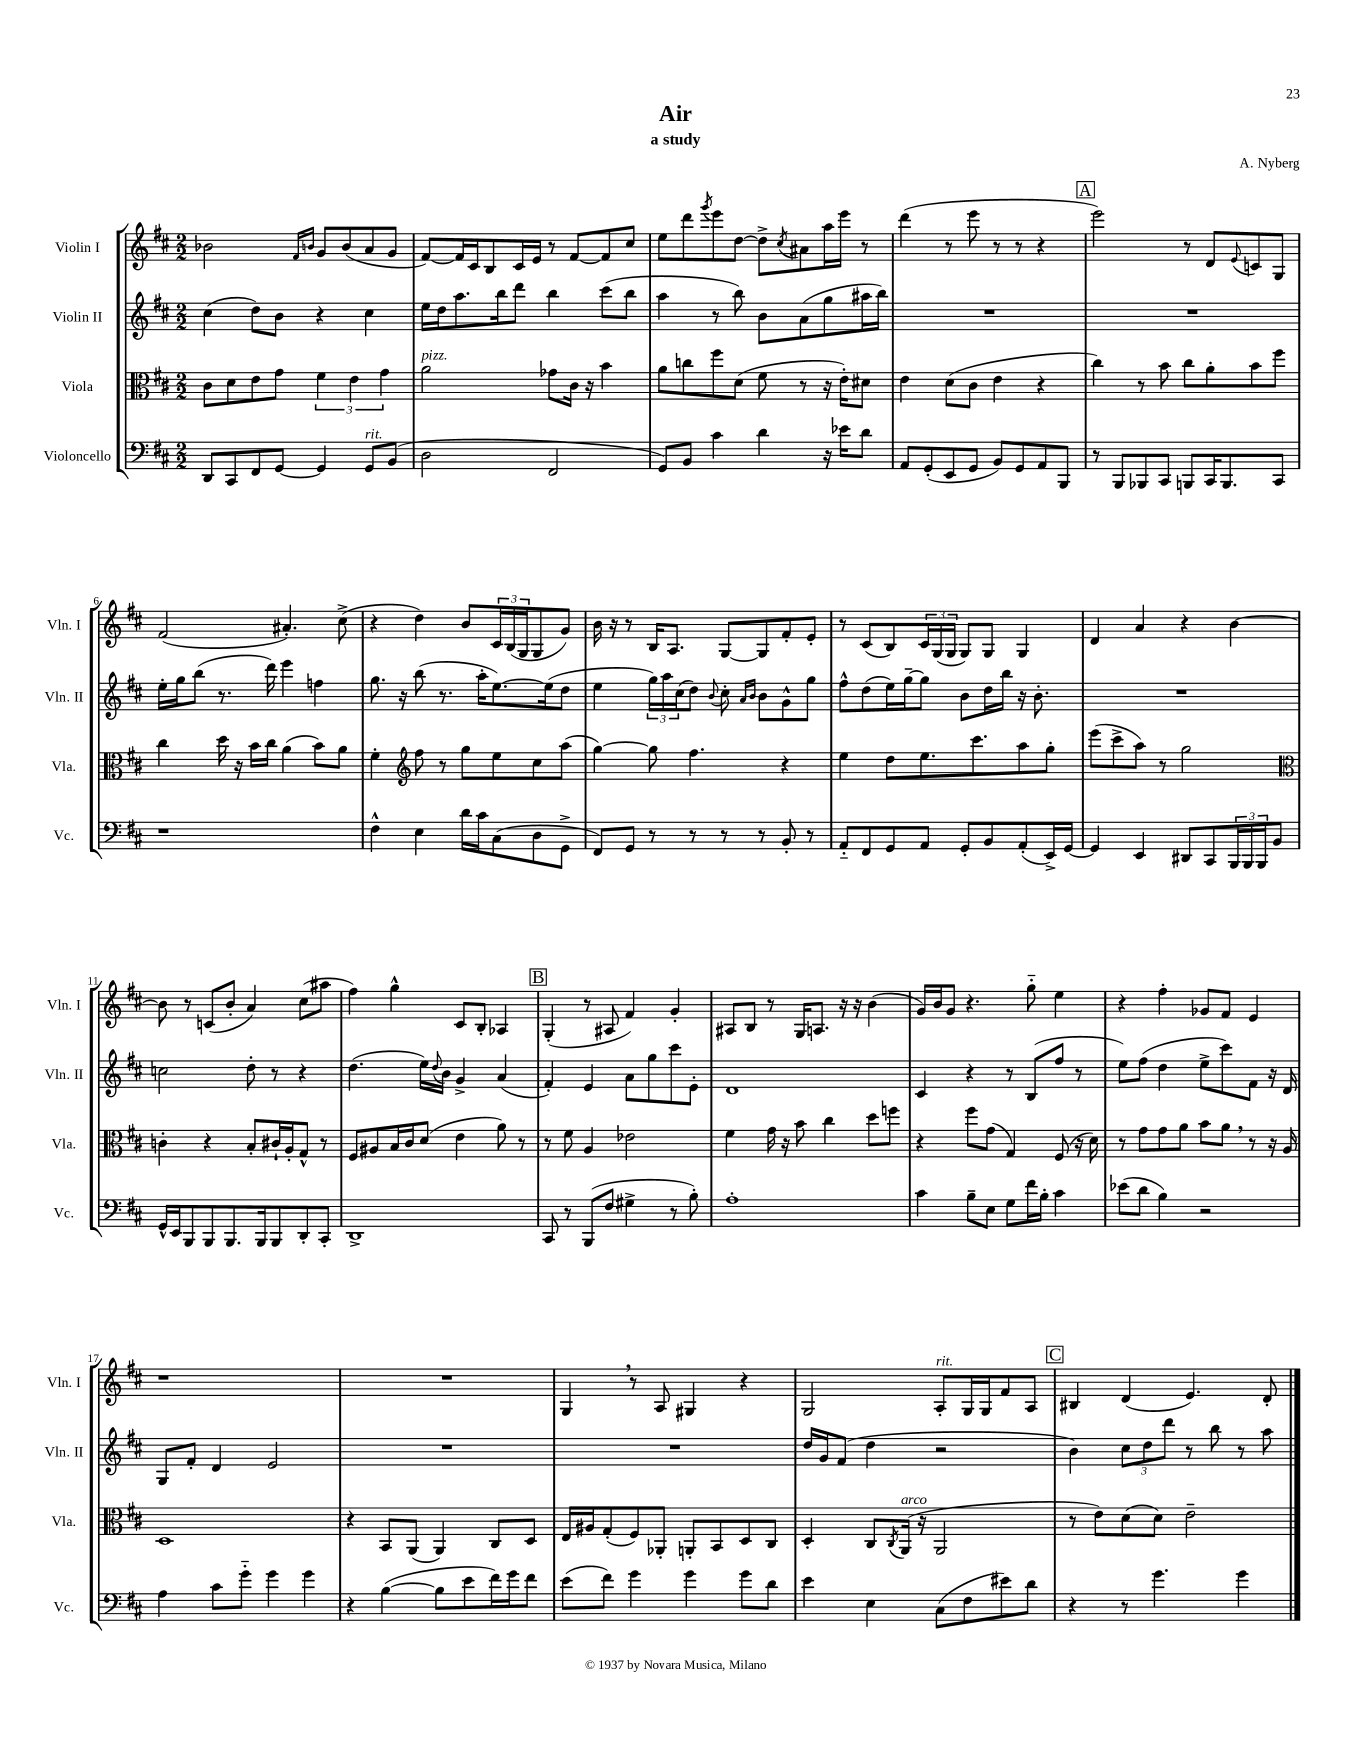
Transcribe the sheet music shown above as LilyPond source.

\header { title = "Air" composer = "A. Nyberg" subtitle = "a study" }
<<
\new StaffGroup <<
\new Staff = "s0" \with { instrumentName = "Violin I" shortInstrumentName = "Vln. I" } {
    \clef treble \key d \major \numericTimeSignature \time 2/2
    bes'2 \grace { fis'16 b'16 } g'8 b'8( a'8 g'8 |
    fis'8~) fis'16 cis'16 b8 cis'16 e'16 r8 fis'8~ fis'8 cis''8 |
    e''8 d'''8 \acciaccatura { g'''8 } e'''8 d''8~ d''8-> \acciaccatura { cis''8 } ais'8 a''16 e'''16 r8 |
    d'''4( r8 e'''8 r8 r8 r4 |
    \mark \markup { \box "A" } e'''2) r8 d'8 \appoggiatura { e'8 } c'8 g8 |
    fis'2( ais'4.-.) cis''8->( |
    r4 d''4) b'8 \tuplet 3/2 { cis'16 b16( g16 } g8 g'8) |
    b'16 r16 r8 b16 a8. g8~ g8 fis'8-. e'8-. |
    r8 cis'8( b8) \tuplet 3/2 { cis'16 g16( g16 } g8) g8 g4 |
    d'4 a'4 r4 b'4~ |
    b'8 r8 c'8( b'8-. a'4) cis''8( ais''8 |
    fis''4) g''4-^ cis'8 b8-. aes4 |
    \mark \markup { \box "B" } g4-.( r8 ais8 fis'4) g'4-. |
    ais8 b8 r8 g16 a8. r16 r16 b'4( |
    g'16) b'16 g'8 r4. g''8-_ e''4 |
    r4 fis''4-. ges'8 fis'8 e'4 |
    r1 |
    R1 |
    g4 \breathe r8 a8 gis4 r4 |
    g2 a8-.^\markup { \italic "rit." } g16 g16 fis'8 a8 |
    \mark \markup { \box "C" } bis4 d'4( e'4.) d'8-. \bar "|." |
}
\new Staff = "s1" \with { instrumentName = "Violin II" shortInstrumentName = "Vln. II" } {
    \clef treble \key d \major \numericTimeSignature \time 2/2
    cis''4( d''8) b'8 r4 cis''4 |
    e''16 d''16 a''8. b''16 d'''8 b''4 cis'''8( b''8 |
    a''4 r8 b''8) b'8 a'8( g''8 ais''16 b''16) |
    R1 |
    \mark \markup { \box "A" } R1 |
    e''16-. g''16 b''8( r8. d'''16) e'''4 f''4 |
    g''8. r16 b''8( r8. a''16-. e''8.~) e''16( d''8 |
    e''4 \tuplet 3/2 { g''16) a''16 cis''16( } d''8) \appoggiatura { b'8 } cis''8-. \grace { a'16 b'16 } b'8 g'8-^ g''8 |
    fis''8-^ d''8( e''16) g''16~-- g''8 b'8 d''16 b''16 r16 b'8.-. |
    R1 |
    c''2 d''8-. r8 r4 |
    d''4.( e''16) \appoggiatura { d''8 } b'16 g'4-> a'4( |
    \mark \markup { \box "B" } fis'4-.) e'4 a'8 g''8 cis'''8 e'8-. |
    d'1 |
    cis'4 r4 r8 b8( fis''8 r8 |
    e''8) fis''8( d''4 e''8-> cis'''8) fis'8 r16 d'16 |
    g8 fis'8-. d'4 e'2 |
    R1 |
    R1 |
    d''16 g'16 fis'8( d''4 r2 |
    \mark \markup { \box "C" } b'4) \tuplet 3/2 { cis''8 d''8 d'''8 } r8 b''8 r8 a''8 \bar "|." |
}
\new Staff = "s2" \with { instrumentName = "Viola" shortInstrumentName = "Vla." } {
    \clef alto \key d \major \numericTimeSignature \time 2/2
    cis'8 d'8 e'8 g'8 \tuplet 3/2 { fis'4 e'4 g'4 } |
    a'2^\markup { \italic "pizz." } ges'8 cis'16 r16 b'4 |
    a'8 c''8 fis''8 d'8( fis'8 r8 r16 e'16-.) dis'8 |
    e'4 d'8( cis'8 e'4 r4 |
    \mark \markup { \box "A" } cis''4) r8 b'8 cis''8 a'8-. b'8 fis''8 |
    cis''4 d''16 r16 b'16 cis''16 a'4( b'8) a'8 |
    fis'4-. \clef treble fis''8 r8 g''8 e''8 cis''8 a''8( |
    g''4~) g''8 fis''4. r4 |
    e''4 d''8 e''8. cis'''8. a''8 g''8-. |
    e'''8( cis'''8-> a''8) r8 g''2 |
    \clef alto c'4-. r4 b8-. cis'16-! a16-. g8-^ r8 |
    fis8 ais8 b16 cis'16 d'8( e'4 a'8) r8 |
    \mark \markup { \box "B" } r8 fis'8 a4 ees'2 |
    fis'4 g'16 r16 b'8 cis''4 d''8 f''8 |
    r4 fis''8 g'8( g4) fis8( r16 d'16) |
    r8 g'8 g'8 a'8 b'8 a'8 \breathe r8 r16 a16 |
    d1 |
    r4 b,8 a,8( a,4) cis8 d8 |
    e16 ais16 g8-.( fis8) aes,8-. a,8-. b,8 d8 cis8 |
    d4-. cis8 \acciaccatura { cis8 } a,16^\markup { \italic "arco" }( r16 a,2 |
    \mark \markup { \box "C" } r8 e'8) d'8( d'8) e'2-- \bar "|." |
}
\new Staff = "s3" \with { instrumentName = "Violoncello" shortInstrumentName = "Vc." } {
    \clef bass \key d \major \numericTimeSignature \time 2/2
    d,8 cis,8 fis,8 g,8~ g,4 g,8^\markup { \italic "rit." } b,8( |
    d2 fis,2 |
    g,8) b,8 cis'4 d'4 r16 ees'16 d'8 |
    a,8 g,8-.( e,8 g,8 b,8) g,8 a,8 b,,8 |
    \mark \markup { \box "A" } r8 b,,8 bes,,8 cis,8 b,,8 cis,16 b,,8. cis,8 |
    r1 |
    fis4-^ e4 d'16 cis'16 cis8( d8 g,8-> |
    fis,8) g,8 r8 r8 r8 r8 b,8-. r8 |
    a,8-_ fis,8 g,8 a,8 g,8-. b,8 a,8-.( e,16->) g,16~ |
    g,4 e,4 dis,8 cis,8 \tuplet 3/2 { b,,16 b,,16 b,,16 } b,8 |
    g,16-^ e,16 b,,8 b,,8 b,,8. b,,16 b,,8 d,8-. cis,8-. |
    d,1-> |
    \mark \markup { \box "B" } cis,8 r8 b,,8( fis8 gis4-> r8 b8-.) |
    a1-. |
    cis'4 b8-- e8 g8 fis'16 b16-. cis'4 |
    ees'8( d'8 b4) r2 |
    a4 cis'8 g'8-_ g'4 g'4 |
    r4 b4~( b8 e'8 fis'16) g'16 fis'8 |
    e'8( fis'8) g'4 g'4 g'8 d'8 |
    e'4 e4 cis8( fis8 eis'8) d'8 |
    \mark \markup { \box "C" } r4 r8 g'4. g'4 \bar "|." |
}
>>
>>
